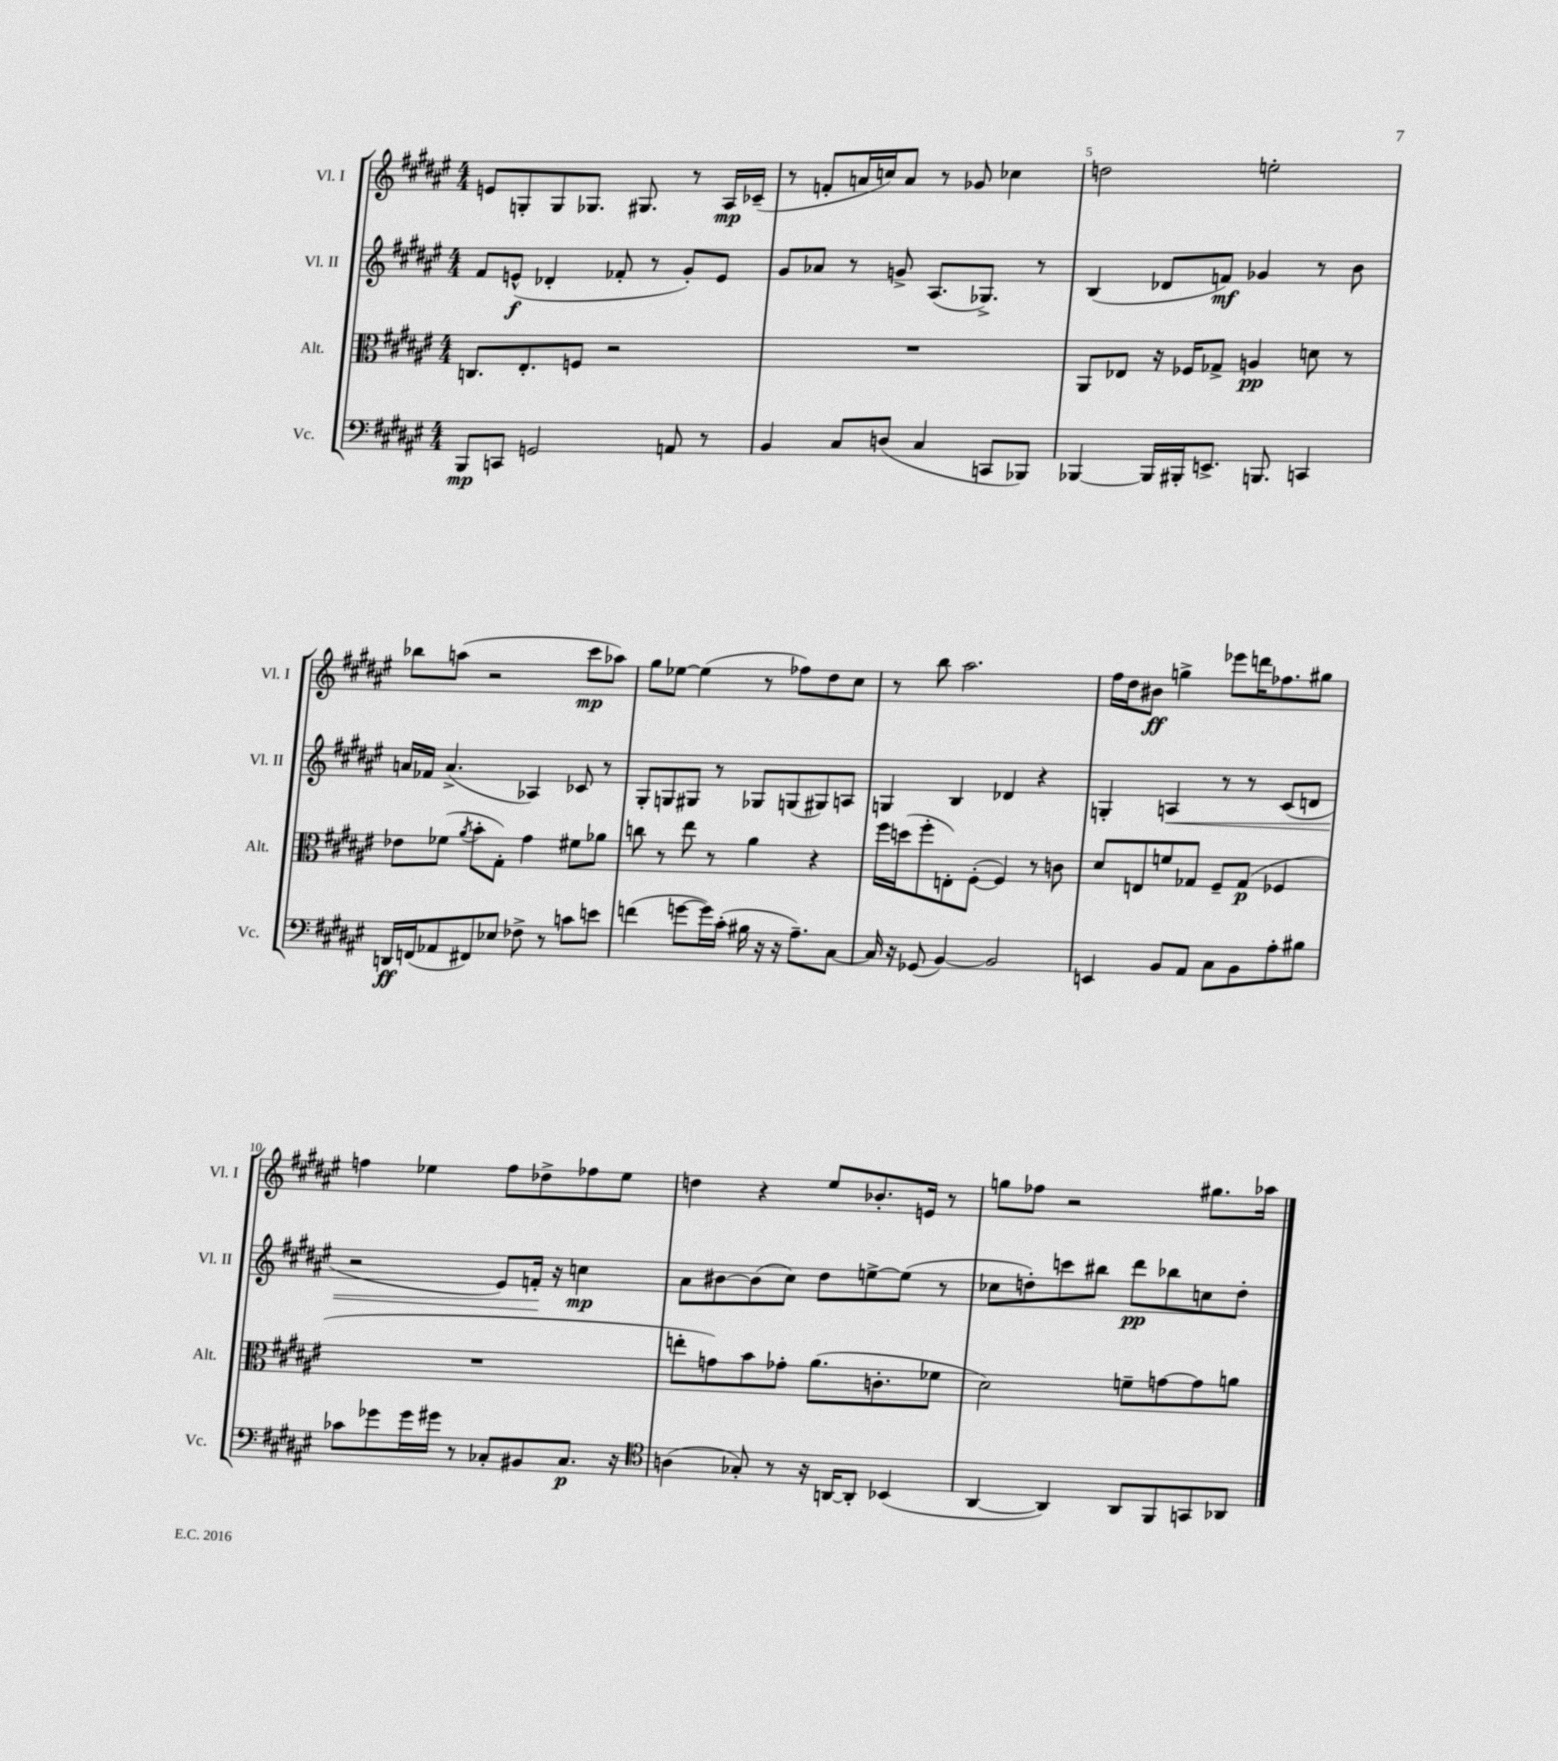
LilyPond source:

<<
\new StaffGroup <<
\new Staff = "s0" \with { instrumentName = "Vl. I" shortInstrumentName = "Vl. I" } {
    \clef treble \key fis \major \numericTimeSignature \time 4/4
    \autoBeamOff e'8[ g8-. g8 ges8.] gis8. r8 ais16[\mp ces'16]--( |
    r8 f'8[-. a'16 c''16) a'8] r8 ges'8 ces''4 |
    d''2 e''2-. |
    bes''8[ a''8]( r2 cis'''8[\mp aes''8]) |
    gis''8[ ees''8]~ ees''4( r8 fes''8[) dis''8 cis''8] |
    r8 b''8 ais''2. |
    fis''16[ dis''16 bis'8]\ff g''4-> ees'''8[ d'''16 fes''8. gis''8] |
    f''4 ees''4 f''8[ des''8-> fes''8 ees''8] |
    d''4 r4 eis''8[ bes'8.-. e'16] r8 |
    g''8[ fes''8] r2 gis''8.[ aes''16] \bar "|." |
}
\new Staff = "s1" \with { instrumentName = "Vl. II" shortInstrumentName = "Vl. II" } {
    \clef treble \key fis \major \numericTimeSignature \time 4/4
    \autoBeamOff fis'8[ e'8]-^\f( des'4-. fes'8-. r8 gis'8[-.) e'8] |
    gis'8[ aes'8] r8 g'8-> ais8.[( ges8.]->) r8 |
    b4( des'8[ f'8]\mf) ges'4 r8 b'8 |
    a'16[ fes'16] a'4.->( aes4) ces'8 r8 |
    gis8[-. g8 gis8] r8 ges8[ g8( gis8) a8] |
    g4 b4 des'4 r4 |
    g4-. a4\< r8 r8 cis'8[( d'8] |
    r2 eis'8[) f'16]-.\! r16 c''4\mp |
    ais'8[ bis'8~ bis'8( cis''8]) dis''8[ e''8~-> e''8]( r8 |
    ces''8[ d''8-.) c'''8 bis''8] dis'''8[\pp bes''8 c''8 d''8]-. \bar "|." |
}
\new Staff = "s2" \with { instrumentName = "Alt." shortInstrumentName = "Alt." } {
    \clef alto \key fis \major \numericTimeSignature \time 4/4
    \autoBeamOff c8.[ eis8.-. f8] r2 |
    R1 |
    ais,8[ ees8] r16 fes16[ ges8]-> a4\pp d'8 r8 |
    ees'8[ fes'8]( \acciaccatura { ais'8 } b'8[-. gis8]-.) gis'4 fis'8[ aes'8] |
    c''8 r8 eis''8 r8 ais'4 r4 |
    fis''16[ d''16( fis''8-. e8-.) fis8]~-.( fis4) r8 c'8 |
    dis'8[ e8 f'8 ges8] fis8[-- ges8]\p( fes4 |
    R1 |
    e''8[-. g'8) b'8 ges'8]-. ais'8.[( c'8.-. fes'8] |
    dis'2) f'8[-- g'8~ g'8 a'8] \bar "|." |
}
\new Staff = "s3" \with { instrumentName = "Vc." shortInstrumentName = "Vc." } {
    \clef bass \key fis \major \numericTimeSignature \time 4/4
    \autoBeamOff b,,8[\mp c,8] g,2 a,8 r8 |
    b,4 cis8[ d8]( cis4 c,8[ bes,,8]) |
    bes,,4~ bes,,16[ bis,,16-. e,8.]-> b,,8. c,4 |
    d,16[\ff f,16( aes,8 fis,8) ees8] fes8-> r8 c'8[ e'8] |
    f'4( g'8[~ g'16) cis'16]-.( bis16 r16 r16 ais8.[--) cis8]~ |
    cis16 r16 ges,8( b,4~) b,2 |
    e,4 b,8[ ais,8] cis8[ b,8 ais8-. bis8] |
    ces'8[ ges'8 ges'16 gis'16] r8 ces8[-. bis,8 ces8.]\p r16 |
    \clef tenor a4( ges8-.) r8 r16 a,16[~ a,8]-. bes,4( |
    ais,4~ ais,4) ais,8[ fis,8 g,8 aes,8] \bar "|." |
}
>>
>>
\layout { \context { \Score currentBarNumber = #3 \override BarNumber.break-visibility = ##(#f #t #t) barNumberVisibility = #(every-nth-bar-number-visible 5) } }
